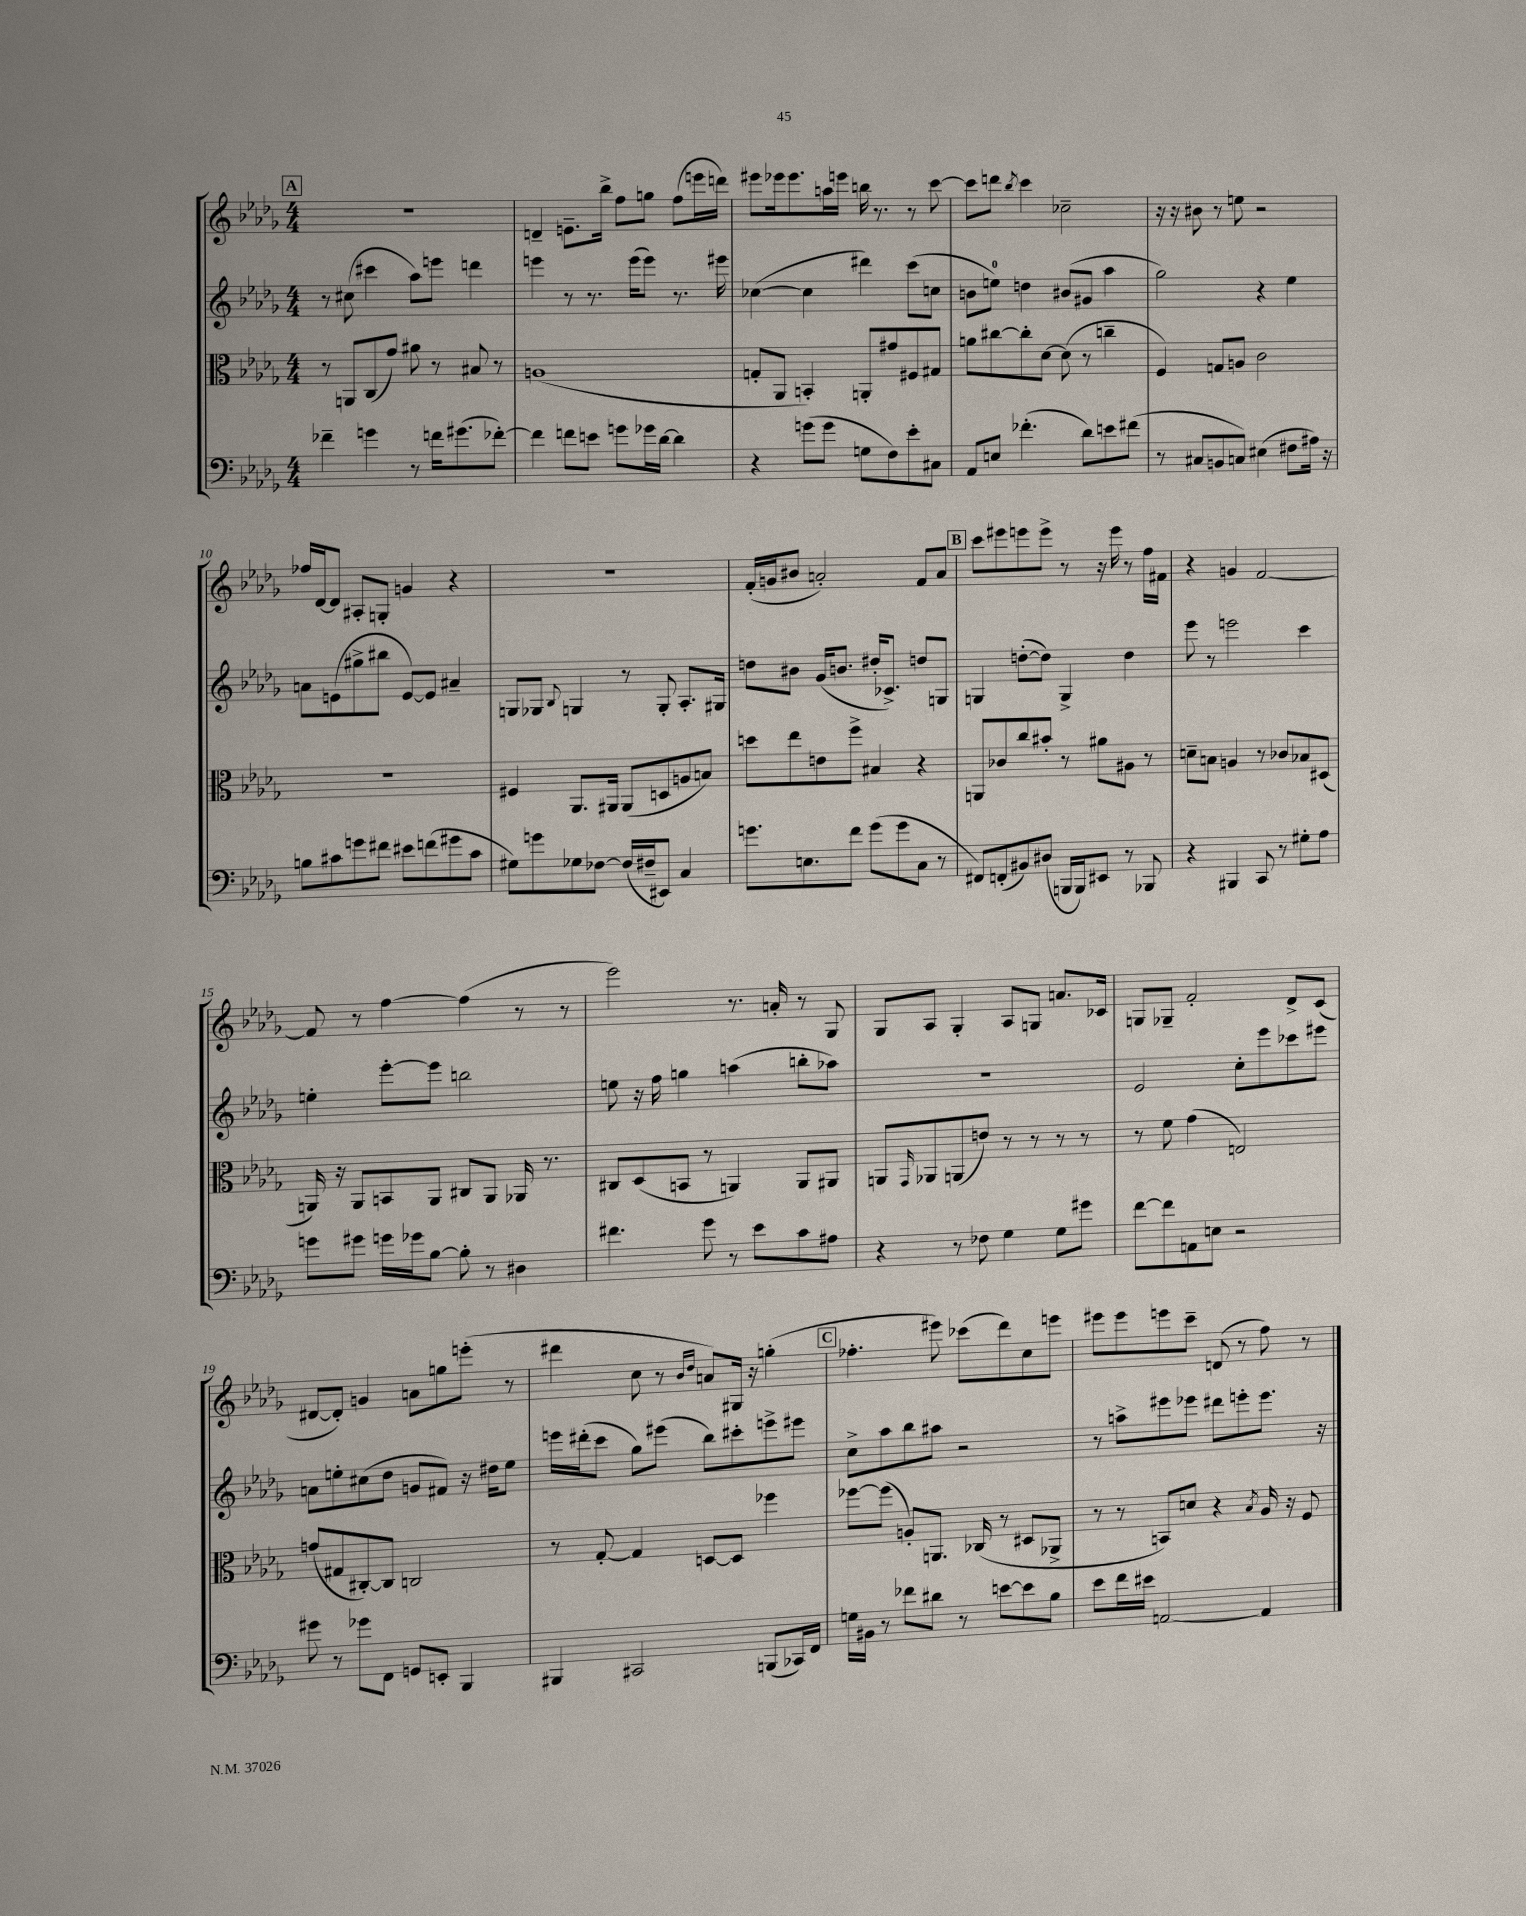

**kern	**kern	**kern	**kern
*staff4	*staff3	*staff2	*staff1
*clefF4	*clefC3	*clefG2	*clefG2
*k[b-e-a-d-g-]	*k[b-e-a-d-g-]	*k[b-e-a-d-g-]	*k[b-e-a-d-g-]
*M4/4	*M4/4	*M4/4	*M4/4
4f-~	8r	8r	1r
.	8AA	(8cc#	.
4g	(8C	4ccc#	.
.	8g-)	.	.
8r	8a#	8aa-)	.
16f	8r	8eee	.
(8.g#	.	.	.
.	8B#	4ddd	.
[8f-')	8r	.	.
=	=	=	=
4f-]	(1A	4eee	4d~
8f	.	8r	8.e~
8e	.	8.r	.
.	.	.	16bb-^
8g	.	.	8ff
.	.	(16eee	.
16g-	.	8eee)	8gg
[16d-	.	.	.
4d-]	.	8.r	(8ff
.	.	.	16eee
.	.	16eee#	16ddd)
=	=	=	=
4r	8G'	([4cc-	8eee#
.	8AA-	.	16eee-
.	.	.	8.eee-
(8g	4BB')	4cc-]	.
8g	.	.	16aa
.	.	.	16eee
8G	8AA'	4ddd#)	16bb
.	.	.	8.r
8F)	8g#	.	.
8e-'	8F#	(8ccc	8r
8C#	8G#	8cc	[8ccc
=	=	=	=
8AA-	8a	8b	8ccc]
8E	[8cc#	8ee)	8ddd
.	.	.	8qbb-
(4.f-'	8cc#']	4dd	4ccc
.	[8d-	.	.
.	(8d-]	(8b#	2cc-~
8d-)	8r	8g#	.
8e	4cc~	4aa-	.
(8f#	.	.	.
=	=	=	=
8r	4F)	2gg-)	16r
.	.	.	16r
8C#	.	.	8b#
8BB	8G	.	8r
8C)	8A	.	8ee
(4E#	2c	4r	2r
8F#	.	4ee-	.
16A#)	.	.	.
16r	.	.	.
=	=	=	=
8B	1r	8a	16ff-
.	.	.	[16d-
8c#	.	(8e	8d-]
8g	.	8gg#^	8A#'
8f#	.	8bb#	8G'
8e#	.	[8e)	4g
(8f	.	8e]	.
8g#	.	4a#~	4r
8c#	.	.	.
=	=	=	=
8G#)	4F#	8G	1r
8g	.	8G-	.
.	.	8qqB-	.
8G-	8.AA-	4G	.
[8F-	.	.	.
.	16AA#	.	.
(16F-]	(8AA#	8r	.
16F#~	.	.	.
8EE#)	8D	8G'	.
4C	8A	8.A-'	.
.	8B)	.	.
.	.	16G#	.
=	=	=	=
8.g	8dd	8dd	(16f'
.	.	.	16g
.	8ee-	8b#	8b#
8.E	.	.	.
.	8e	(16g-	2a')
.	.	8.b	.
8f	8ff^	.	.
(8g	4B#	16dd#'	.
.	.	8.c-^)	.
8g	.	.	.
8C	4r	8dd	8f
8r	.	8G	8a
=	=	=	=
8FF#)	8AA	4G	8ccc
(8FF'	8c-	.	8eee#
8BB#)	8cc	([8dd'	8eee
(8D#	8b#'	8dd])	8eee^
16BBB	8r	4G^	8r
16BBB)	.	.	.
8EE#	8a#	.	16r
.	.	.	16eee
8r	8A#	4dd	8r
8BBB-	8r	.	16ff
.	.	.	16f#
=	=	=	=
4r	8d~	8eee-	4r
.	8B	8r	.
4BBB#	4A	2eee	4g
8CC	8r	.	[2f
8r	8c-	.	.
8G#'	8B-	4ccc	.
8A-	(8D#	.	.
=	=	=	=
8g	16AA)	4ee'	8f]
.	16r	.	.
8g#	8AA	.	8r
16g	8BB	[8eee-'	[4ff
16g-	.	.	.
[8B-	8AA	8eee-]	.
8B-']	8C#	2bb	(4ff]
8r	8AA	.	.
4D#	16AA-	.	8r
.	8.r	.	.
.	.	.	8r
=	=	=	=
4.f#	8C#	8ee	2eee-)
.	(8D-	16r	.
.	.	16ff	.
.	8BB	4gg	.
8g-	8r	.	.
8r	4AA)	(4aa	8.r
8e-	.	.	.
.	.	.	16a'
8c	8AA	8bb'	8r
8A#	8AA#	8aa-)	8G-
=	=	=	=
4r	8AA	1r	8G-
.	16qqGG-	.	.
.	8AA-	.	8A-
8r	(8AA	.	4G-'
8F-	8e)	.	.
4G-	8r	.	8A-
.	8r	.	8G
8G-	8r	.	8.a
8g#	8r	.	.
.	.	.	16c-
=	=	=	=
[8f	8r	2e-	8G
8f]	8f	.	8G-~
8AA	(4g-	.	2f'
8E	.	.	.
2r	2E)	8cc'	.
.	.	8eee-	.
.	.	8ccc-	8d-^
.	.	8eee#	(8c
=	=	=	=
8g#	(8g	8a	[8d#
8r	8G#	8ee'	8d#'])
8g-	[8C#')	(8cc#	4g
8FF	8C#]	8dd-	.
8GG	2C	8g	8a
8EE'	.	8f#)	8gg
4BBB-	.	16r	(8eee'
.	.	16dd#	.
.	.	8ee	8r
=	=	=	=
4BBB#	8r	16eee	4ddd#
.	.	(16ddd#'	.
.	[8G-'	8ccc	.
2CC#	4G-]	8gg-)	8cc
.	.	(8eee#	8r
.	.	.	16qqb-
.	.	.	16qqdd-
.	[8D	8bb-)	8a)
.	8D]	8ccc#'	16G#
.	.	.	16r
(8BBB	4ff-	8eee^	(4gg'
16CC-)	.	8eee#	.
16FF	.	.	.
=	=	=	=
16G	[8ff-	8cc^	4.ff-'
16BB#	.	.	.
8r	(8ff-]	8aa-	.
8f-	8A')	8bb-	.
8d#	8.AA	8aa#	8eee#)
8r	.	2r	(8ccc-
.	(16C-	.	.
[8e	8r	.	8ddd-)
8e]	8D#	.	8cc
8B-	8AA-^	.	8eee
=	=	=	=
8e-	8r	8r	8eee#
16f	8r	8aa^	8eee#
16e#	.	.	.
[2AA	8BB)	8eee#	8eee
.	8d	8eee-	8ccc~
.	4r	8ddd#	(8d
.	.	8eee'	8r
.	8qB-	.	.
4AA]	16A-	8.eee	8ff)
.	16r	.	.
.	8F	.	8r
.	.	16r	.
==	==	==	==
*-	*-	*-	*-
